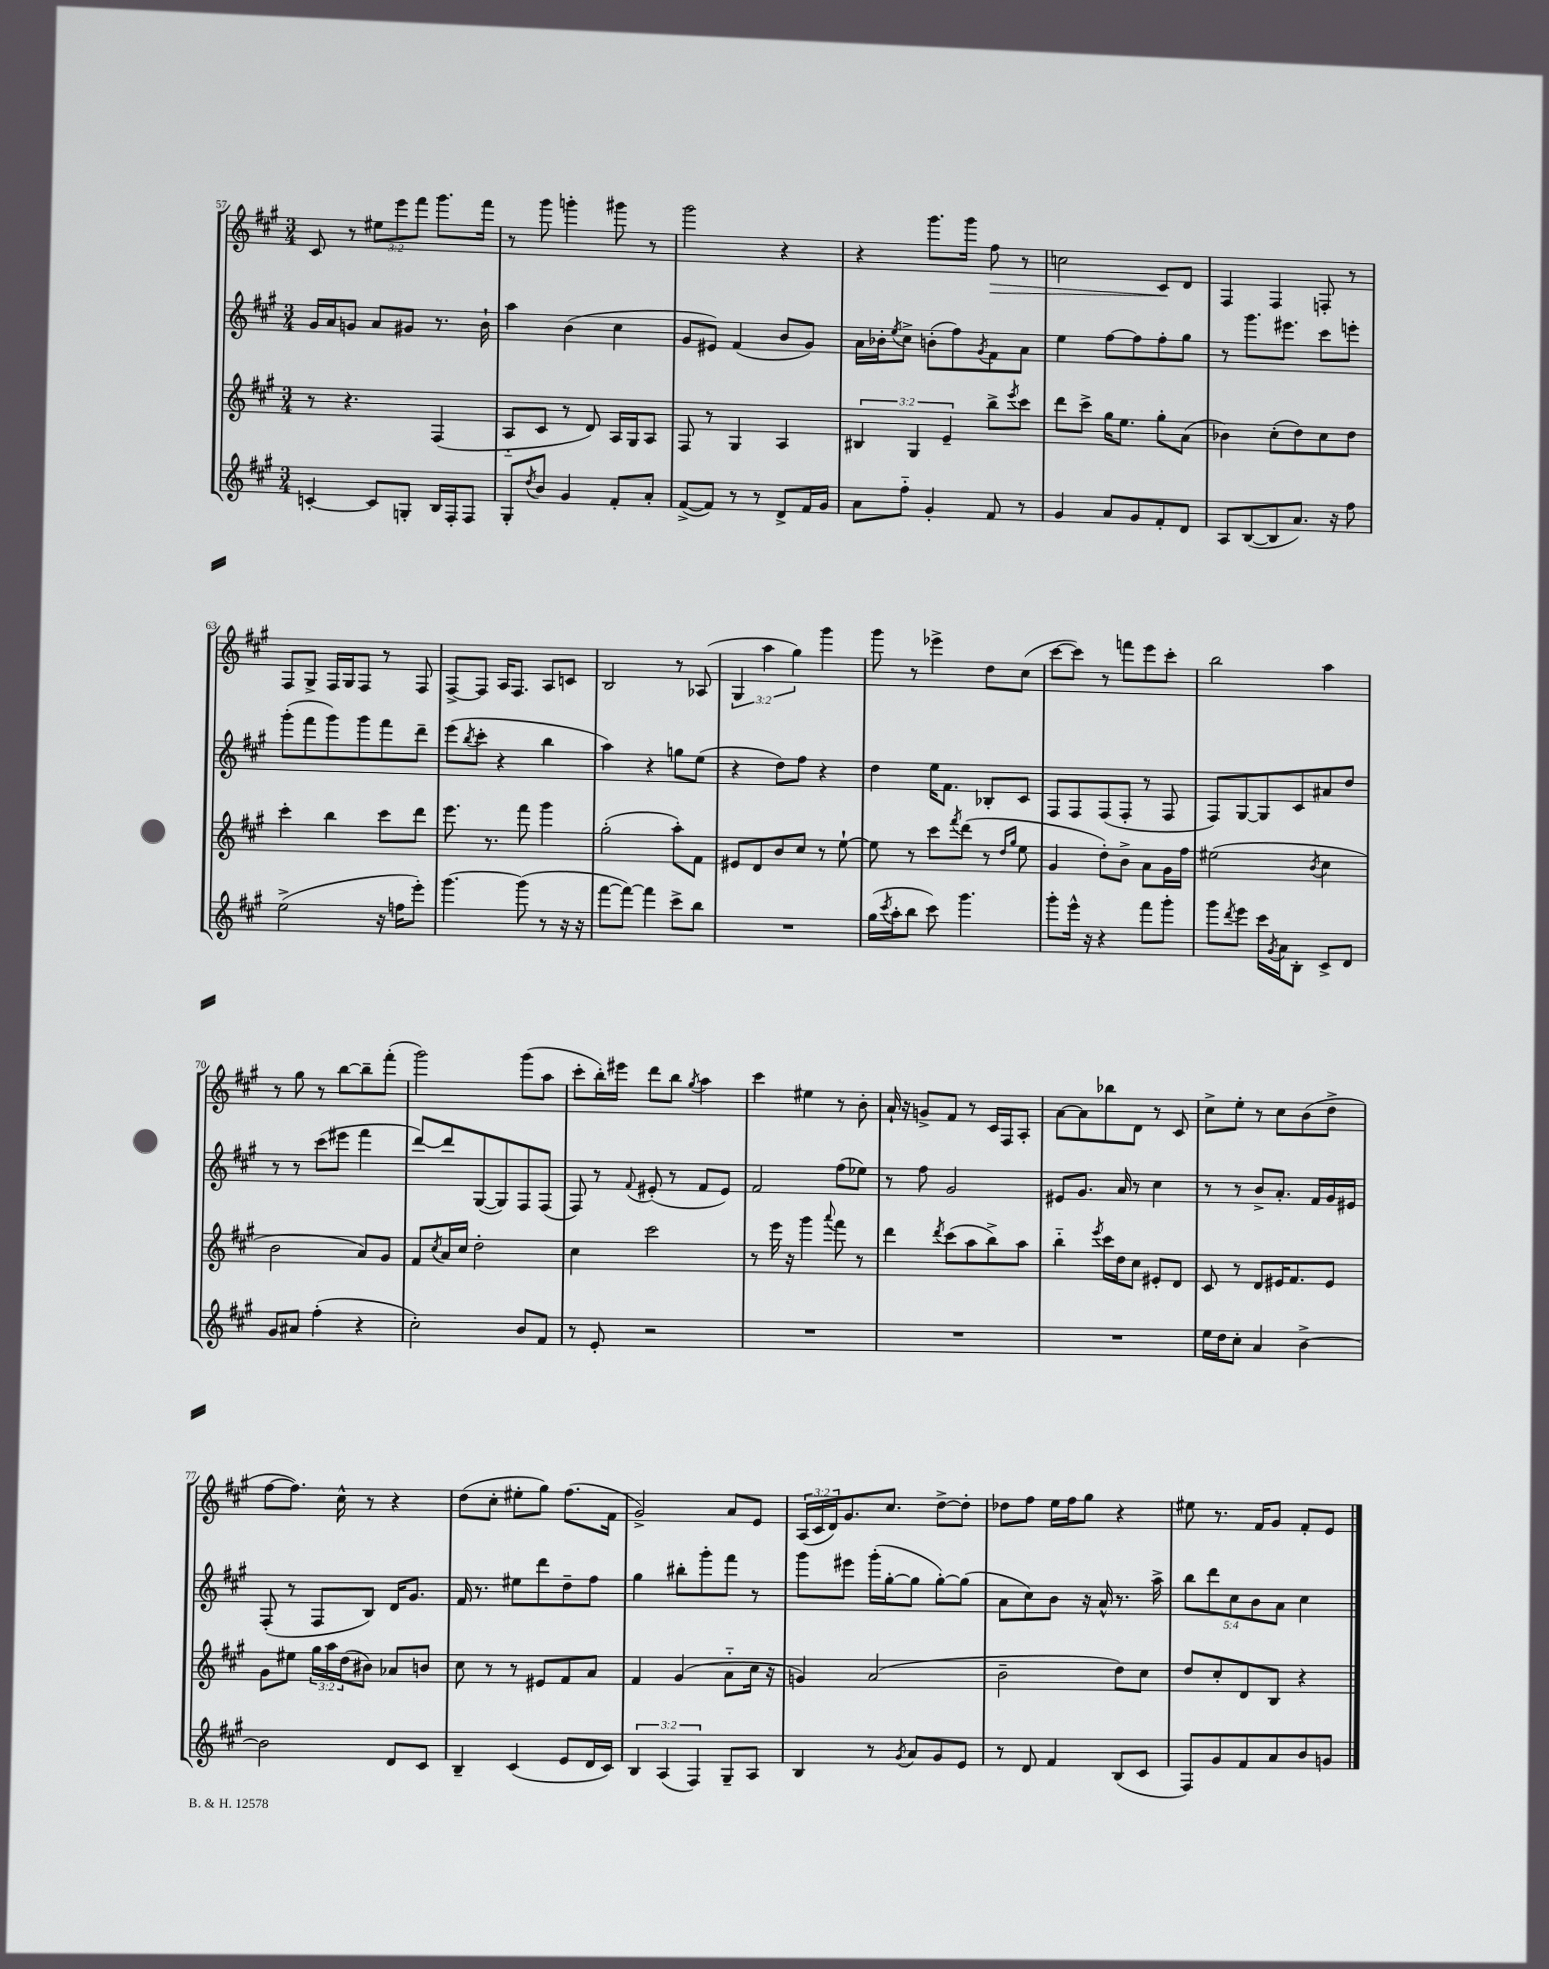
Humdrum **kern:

**kern	**kern	**kern	**kern	**dynam
*part4	*part3	*part2	*part1	*part1
*staff4	*staff3	*staff2	*staff1	*staff1
*clefG2	*clefG2	*clefG2	*clefG2	*
*k[f#c#g#]	*k[f#c#g#]	*k[f#c#g#]	*k[f#c#g#]	*
*M3/4	*M3/4	*M3/4	*M3/4	*
=57	=57	=57	=57	=57
[4cn'/	8r	16g#/LL	8c#/	.
.	.	16a/J	.	.
.	4.r	8gn/J	8r	.
8c/L]	.	8a/L	12ee#X\L	.
.	.	.	12eee\	.
8Gn'/J	.	8g#X/J	.	.
.	.	.	12fff#\J	.
16B/LL	(4F#/	8.r	8.ggg#\L	.
16F#'/J	.	.	.	.
8F#/J	.	.	.	.
.	.	16b`\	16fff#\Jk	.
=58	=58	=58	=58	=58
8G#'/L	8A/L	4aa\	8r	.
8qdd/	.	.	.	.
8b/J	8c#/J	.	8ggg#\	.
4g#/	8r	(4b\	4gggn'\	.
.	8d/)	.	.	.
8f#'/L	16A/LL	4cc#\	8ggg#X\	.
.	16G#/J	.	.	.
8a'/J	8A/J	.	8r	.
=59	=59	=59	=59	=59
([8f#^/L	8F#/	8g#/L	2ggg#\	.
8f#/J])	8r	8e#X/J)	.	.
8r	4G#/	(4f#/	.	.
8r	.	.	.	.
8d^/L	4A/	8b/L	4r	.
16f#/L	.	8g#/J)	.	.
16g#/JJ	.	.	.	.
=60	=60	=60	=60	=60
8a\L	6B#X/	16a\LL	4r	.
.	.	16b-X'\J	.	.
.	.	8qee/	.	.
8ff#\J	.	8cc#^\J	.	.
.	6G#/	.	.	.
4g#'/	.	(8bn'\L	8.ggg#\L	.
.	6e~/	.	.	.
.	.	8ff#\)	.	.
.	.	.	16ggg#\Jk	.
.	.	8qg#/	.	.
!	!	!	!	!LO:HP:b
8f#/	8bb^\L	8f#\	8ff#\	>
.	8qeee/	.	.	.
8r	8ccc#\J	8a\J	8r	.
=61	=61	=61	=61	=61
4g#/	8ddd\L	4ee\	2ccn\	.
.	8ccc#^\J	.	.	.
8a/L	16gg#\KL	[8ff#\L	.	.
.	8.ee\J	.	.	.
8g#/	.	8ff#\]	.	.
8f#'/	8gg#'\L	8ff#'\	8c#/L	.
8d/J	(8a\J	8gg#\J	8d/J	]
=62	=62	=62	=62	=62
8A/L	4b-X\)	8r	4F#/	.
([8B/	.	8.ggg#\L	.	.
8B/]	(8cc#'\L	.	4F#/	.
.	.	8.eee#X\J	.	.
8.a/J)	8dd\)	.	.	.
.	8cc#\	8ccc#\L	8Fn'/	.
16r	.	.	.	.
8ff#\	8dd\J	8eeen'\J	8r	.
!!LO:LB:g=z
=63	=63	=63	=63	=63
(2ee^\	4ccc#'\	(8ggg#'\L	8F#/L	.
.	.	8fff#\	8G#^/J	.
.	4bb\	8ggg#\)	16F#/LL	.
.	.	.	16G#/J	.
.	.	8ggg#\	8F#/J	.
16r	8ccc#\L	8fff#\	8r	.
16ffn\KL	.	.	.	.
8eee'\J)	8ddd\J	8ddd~\J	8F#/	.
=64	=64	=64	=64	=64
[4.ggg#\	8.eee\	(8eee\L	[8F#^/L	.
.	.	8qbb/	.	.
.	.	8ccc#'\J	8F#/J]	.
.	8.r	.	.	.
.	.	4r	16A/KL	.
.	.	.	8.F#/J	.
(8ggg#\]	8fff#\	.	.	.
8r	4ggg#\	4bb\	8A/L	.
16r	.	.	8cn/J	.
16r	.	.	.	.
=65	=65	=65	=65	=65
[8fff#\L	(2gg#'\	4aa\)	2B/	.
8fff#\J_)	.	.	.	.
4fff#\]	.	4r	.	.
8ccc#^\L	8aa'\L)	8ggn\L	8r	.
8bb\J	8f#\J	(8ee\J	(8A-X/	.
=66	=66	=66	=66	=66
2.r	8e#X/L	4r	6G#/	.
.	8d/	.	.	.
.	.	.	6aa\	.
.	8b/	8dd\L)	.	.
.	.	.	6gg#\)	.
.	8cc#/J	8ff#\J	.	.
.	8r	4r	4ggg#\	.
.	[8ee`\	.	.	.
=67	=67	=67	=67	=67
(16gg#\LL	8ee\]	4dd\	8ggg#\	.
8qccc#/	.	.	.	.
16aa'\J	.	.	.	.
8bb\J	8r	.	8r	.
8ccc#\)	8ccc#\L	16ee\KL	4eee-X^\	.
.	.	8.f#\J	.	.
.	8qfff#/	.	.	.
4.ggg#\	(8ddd\J	.	.	.
.	8r	8B-X'/L	8dd\L	.
.	16qqdd/LL	.	.	.
.	16qqgg#/JJ	.	.	.
.	8ee\	8c#/J	(8cc#\J	.
=68	=68	=68	=68	=68
8ggg#'\L	4g#/	8F#/L	[8ccc#\L	.
16eee^^\Jk	.	8F#/	8ccc#\J])	.
16r	.	.	.	.
4r	8dd'\L)	(8F#/	8r	.
.	8b^\J	8F#'/J	8fffn\L	.
8fff#\L	8a\L	8r	8eee\	.
8ggg#'\J	16g#\L	8F#/	8ccc#'\J	.
.	16ff#\JJ	.	.	.
=69	=69	=69	=69	=69
8ggg#\L	(2ee#X\	8F#/L)	2bb\	.
8qddd/	.	.	.	.
8eee\J	.	[8G#/	.	.
16ccc#\LL	.	8G#/]	.	.
8qg#/	.	.	.	.
16a\J	.	.	.	.
8B'\J	.	8c#/	.	.
.	8qb/	.	.	.
8c#^/L	4cc#\	8a#X/	4aa\	.
8d/J	.	8dd/J	.	.
!!LO:LB:g=z
=70	=70	=70	=70	=70
8g#/L	2b\	8r	8r	.
8a#X/J	.	8r	8gg#\	.
(4ff#'\	.	(8ccc#\L	8r	.
.	.	8eee#X\J	[8bb\L	.
4r	8a/L)	4fff#\	8bb~\]	.
.	8g#/J	.	(8fff#'\J	.
=71	=71	=71	=71	=71
2cc#'\)	8f#/L	[8ddd/L)	2ggg#\)	.
.	8qcc#/	.	.	.
.	16a/L	8ddd/]	.	.
.	16cc#/JJ	.	.	.
.	2dd'\	([8G#/	.	.
.	.	8G#/])	.	.
8b/L	.	8F#/	(8ggg#\L	.
8f#/J	.	(8F#/J	8aa\J	.
=72	=72	=72	=72	=72
8r	4cc#\	8F#/)	8ccc#'\L	.
8e'/	.	8r	16bb'\L)	.
.	.	.	16eee#X\JJ	.
.	.	8qqf#/	.	.
2r	2ccc#\	(8e#X'/	8ddd\L	.
.	.	8r	8bb\J	.
.	.	.	8qgg#/	.
.	.	8f#/L	4aa\	.
.	.	8e#/J)	.	.
=73	=73	=73	=73	=73
2.r	8r	2f#/	4ccc#\	.
.	16eee\	.	.	.
.	16r	.	.	.
.	4ggg#\	.	4ee#X\	.
.	8qqaaa/	.	.	.
.	8fff#\	(8ff#\L	8r	.
.	8r	8ee-X\J)	8b'\	.
=74	=74	=74	=74	=74
2.r	4ddd\	8r	16a`/	.
.	.	.	16r	.
.	.	8ff#\	8gn^/L	.
.	8qddd/	.	.	.
.	(8ccc#\L	2g#/	8f#/J	.
.	8aa\	.	8r	.
.	8bb^\)	.	16c#/LL	.
.	.	.	16F#/J	.
.	8aa\J	.	8A'/J	.
=75	=75	=75	=75	=75
2.r	4bb\	8e#X/L	[8a\L	.
.	.	8.g#/J	8a\]	.
.	8qeee/	.	.	.
.	16ccc#\LL	.	8bb-X\	.
.	16dd\J	16a/	.	.
.	8cc#\J	8r	8d\J	.
.	8e#X'/L	4cc#\	8r	.
.	8d/J	.	8c#/	.
=76	=76	=76	=76	=76
16ee\LL	8c#/	8r	8cc#^\L	.
16dd\J	.	.	.	.
8cc#'\J	8r	8r	8ee'\J	.
4a/	8d/L	8b^/L	8r	.
.	16e#X/K	8.a'/J	8cc#\L	.
.	8.f#/	.	.	.
[4b^\	.	.	(8b\	.
.	.	16f#/LL	.	.
.	8e#/J	16g#/	8dd^\J	.
.	.	16e#X/JJ	.	.
!!LO:LB:g=z
=77	=77	=77	=77	=77
2b\]	8g#\L	(8F#'/	[8ff#\L	.
.	8ee#X\J	8r	8.ff#\J])	.
.	24gg#\LL	8F#/L	.	.
.	24aa\	.	.	.
.	.	.	16cc#^^\	.
.	(24dd\J	.	.	.
.	8b#X\J)	8B/J)	8r	.
8d/L	8a-X/L	16d/KL	4r	.
.	.	8.g#/J	.	.
8c#/J	8bn/J	.	.	.
=78	=78	=78	=78	=78
4B~/	8cc#\	16f#/	(8dd\L	.
.	.	8.r	.	.
.	8r	.	8cc#'\J	.
(4c#/	8r	8ee#X\L	8ee#X'\L	.
.	8e#X/L	8ddd\	8gg#\J)	.
8e/L	8f#/	8dd~\	(8.ff#\L	.
16d/L	8a/J	8ff#\J	.	.
16c#/JJ)	.	.	16f#\Jk	.
=79	=79	=79	=79	=79
6B/	4f#/	4gg#\	2g#^/)	.
(6A/	.	.	.	.
.	(4g#/	8bb#X'\L	.	.
6F#/)	.	.	.	.
.	.	8ggg#'\	.	.
8G#~/L	8a\L	8fff#\J	8a/L	.
8A/J	16cc#\Jk	8r	8e/J	.
.	16r	.	.	.
=80	=80	=80	=80	=80
4B/	4gn/)	8ggg#\L	(24A/LL	.
.	.	.	24c#/	.
.	.	.	24d/J)	.
.	.	8eee#X\J	8.g#/	.
8r	(2a/	(16ggg#'\LL	.	.
.	.	[16gg#'\J	8.cc#/J	.
8qg#/	.	.	.	.
8a/L	.	8gg#\J]	.	.
8g#/	.	[8gg#'\L)	[8dd^\L	.
8e/J	.	(8gg#\J]	8dd'\J]	.
=81	=81	=81	=81	=81
8r	2b~\	8a\L	8dd-X\L	.
8d/	.	8cc#\)	8ff#\J	.
4f#/	.	8b\J	16ee\LL	.
.	.	.	16ff#\J	.
.	.	16r	8gg#\J	.
.	.	16a^^/	.	.
(8B/L	8dd\L)	8.r	4r	.
8c#/J	8cc#\J	.	.	.
.	.	16aa^\	.	.
=82	=82	=82	=82	=82
8F#/L)	8dd/L	10bb\L	8ee#X\	.
.	.	10ddd\	.	.
8g#/	8cc#'/	.	8.r	.
.	.	10cc#\	.	.
8f#/	8d/	.	.	.
.	.	10b\	.	.
.	.	.	16f#/KL	.
8a/	8B/J	.	8g#/J	.
.	.	10a\J	.	.
8b/	4r	4cc#\	8f#'/L	.
8gn/J	.	.	8e/J	.
==	==	==	==	==
*-	*-	*-	*-	*-
